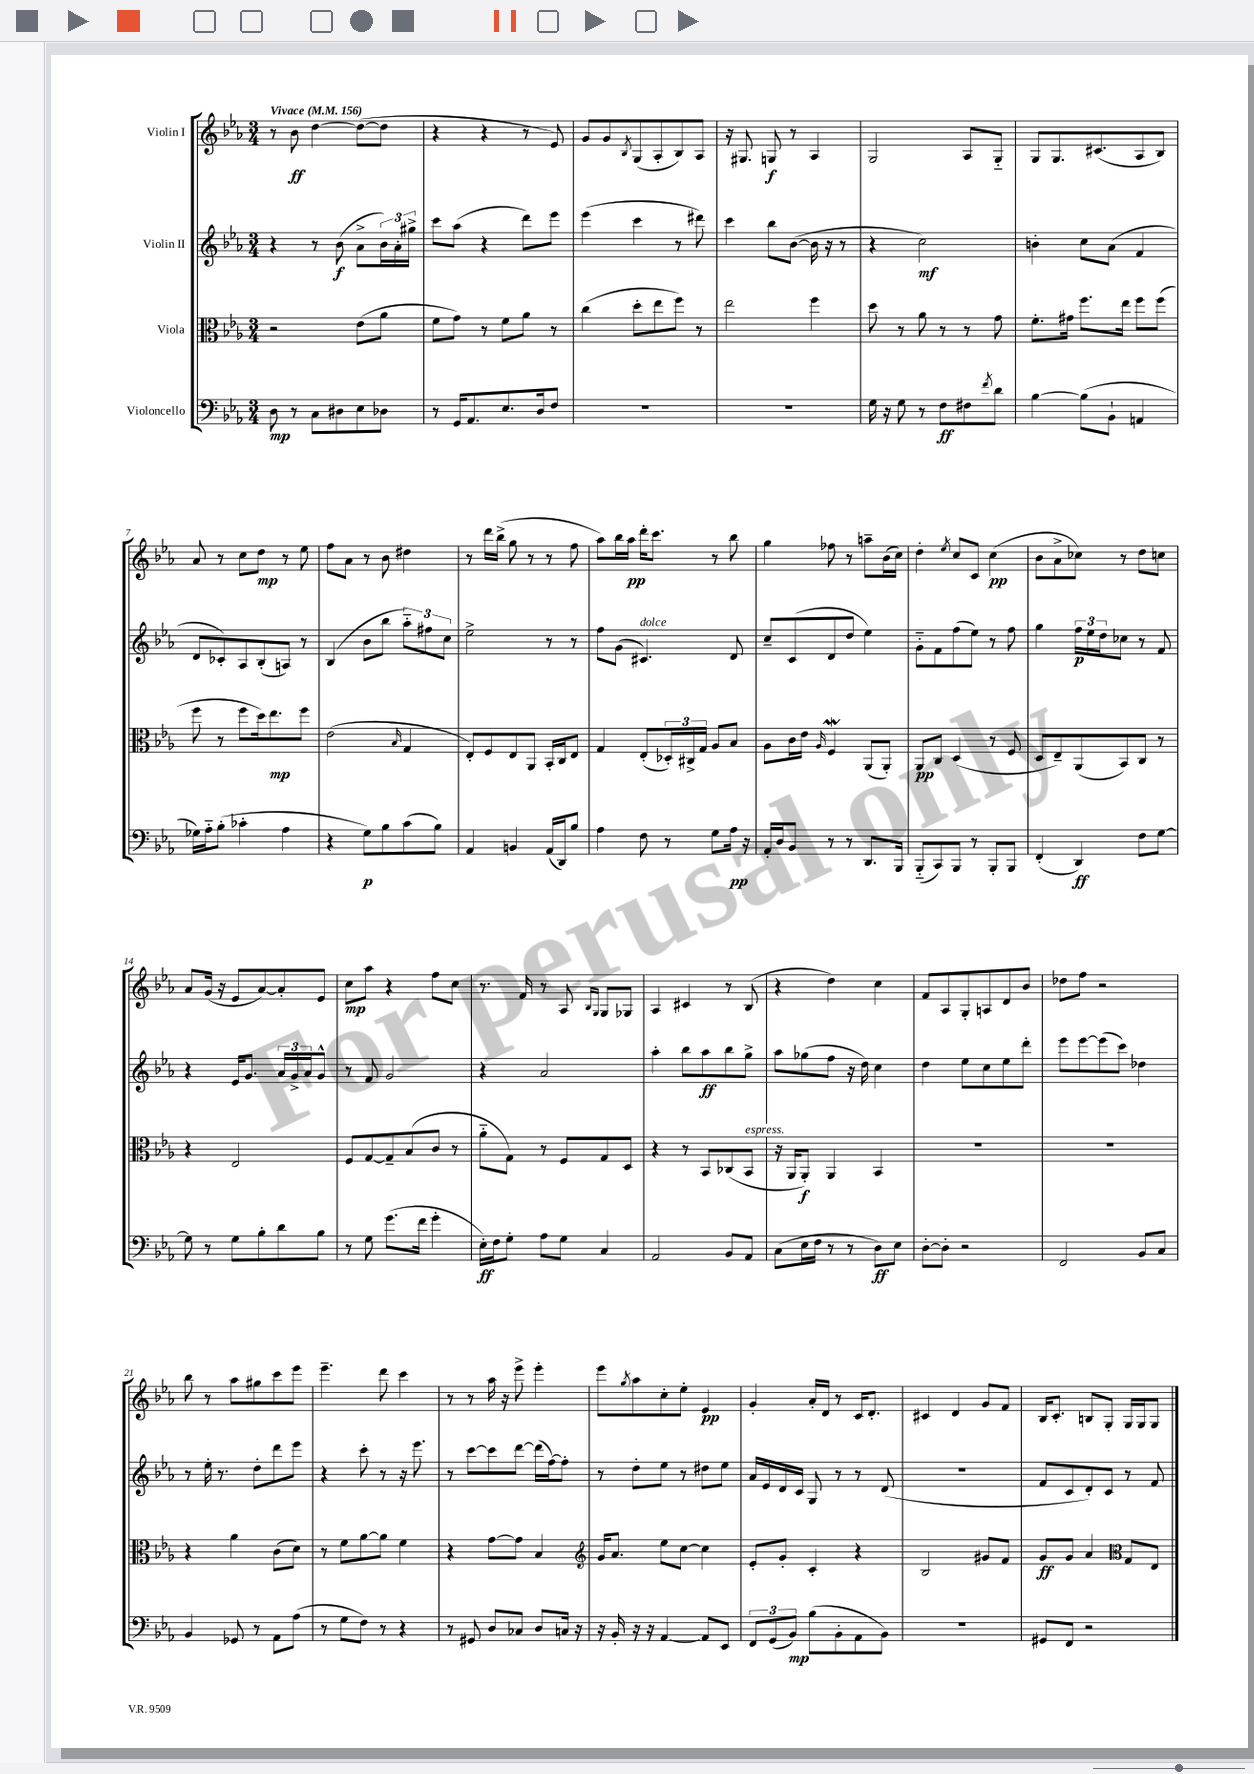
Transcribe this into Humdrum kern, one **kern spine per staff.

**kern	**dynam	**kern	**dynam	**kern	**dynam	**kern	**dynam
*part4	*part4	*part3	*part3	*part2	*part2	*part1	*part1
*staff4	*staff4	*staff3	*staff3	*staff2	*staff2	*staff1	*staff1
*I"Violoncello	*	*I"Viola	*	*I"Violin II	*	*I"Violin I	*
*clefF4	*	*clefC3	*	*clefG2	*	*clefG2	*
*k[b-e-a-]	*	*k[b-e-a-]	*	*k[b-e-a-]	*	*k[b-e-a-]	*
*M3/4	*	*M3/4	*	*M3/4	*	*M3/4	*
*MM156	*	*MM156	*	*MM156	*	*MM156	*
=1	=1	=1	=1	=1	=1	=1	=1
!	!	!	!	!	!	!LO:TX:a:B:t=Vivace	!
8D\	mp	2r	.	4r	.	8r	.
8r	.	.	.	.	.	8b-\	ff
8C\L	.	.	.	8r	.	[4dd\	.
8D#X\	.	.	.	(8b-\	f	.	.
8E-\	.	(8e-\L	.	8a-^\L	.	(8dd\L_	.
8D-X\J	.	8a-\J	.	24b-\L)	.	8dd\J]	.
.	.	.	.	24a-'\	.	.	.
.	.	.	.	24gg#X^\JJ	.	.	.
=2	=2	=2	=2	=2	=2	=2	=2
8r	.	8f\L	.	8ccc\L	.	4r	.
16GG/KL	.	8g\J)	.	(8aa-\J	.	.	.
8.AA-/	.	.	.	.	.	.	.
.	.	8r	.	4r	.	4r	.
8.E-/	.	8f\L	.	.	.	.	.
.	.	8a-\J	.	8ddd\L)	.	8r	.
16D/k	.	.	.	.	.	.	.
8F/J	.	8r	.	8eee-\J	.	8e-/)	.
=3	=3	=3	=3	=3	=3	=3	=3
2.r	.	(4cc\	.	(4eee-\	.	8g/L	.
.	.	.	.	.	.	8g/	.
.	.	.	.	.	.	8qB-/	.
.	.	8dd'\L	.	4ccc\	.	(8G/	.
.	.	8ee-\	.	.	.	8A-'/	.
.	.	8ff\J)	.	8r	.	8B-/)	.
.	.	8r	.	8ddd#X\)	.	8A-/J	.
=4	=4	=4	=4	=4	=4	=4	=4
2.r	.	2ee-\	.	4ccc\	.	16r	.
.	.	.	.	.	.	8.G#X/	.
.	.	.	.	8bb-\L	.	8Gn/	f
.	.	.	.	([8b-\J	.	8r	.
.	.	4ff\	.	16b-\]	.	4A-/	.
.	.	.	.	16r	.	.	.
.	.	.	.	8r	.	.	.
=5	=5	=5	=5	=5	=5	=5	=5
16G\	.	8dd\	.	4r	.	2G/	.
16r	.	.	.	.	.	.	.
8G\	.	8r	.	.	.	.	.
8r	.	8a-\	.	2cc\)	mf	.	.
8F\L	ff	8r	.	.	.	.	.
8F#X\	.	8r	.	.	.	8A-/L	.
8qf/	.	.	.	.	.	.	.
8d\J	.	8g\	.	.	.	8G/J	.
=6	=6	=6	=6	=6	=6	=6	=6
[4B-\	.	8.f'\L	.	4bn'\	.	8G/L	.
.	.	.	.	.	.	8.G/	.
.	.	16g#X\Jk	.	.	.	.	.
(8B-\L]	.	8.ff\L	.	8cc\L	.	.	.
.	.	.	.	.	.	(8.c#X/	.
8BB-`\J	.	.	.	(8a-\J	.	.	.
.	.	16ee-\Jk	.	.	.	.	.
4AAn/	.	8ff\L	.	4f/	.	8A-/	.
.	.	(8ff\J	.	.	.	8B-/J)	.
!!LO:LB:g=z
=7	=7	=7	=7	=7	=7	=7	=7
16G-X\LL)	.	8ff\	.	8d/L	.	8a-/	.
16A-\J	.	.	.	.	.	.	.
(8B-'\J	.	8r	.	8c-X'/)	.	8r	.
4c-X'\	.	8ff\L	.	8A-/	.	8cc\L	.
.	.	16dd\k)	.	(8B-'/	.	8dd\J	mp
.	.	8.ee-\	mp	.	.	.	.
4A-\	.	.	.	8An/J)	.	8r	.
.	.	8ff\J	.	8r	.	8ee-\	.
=8	=8	=8	=8	=8	=8	=8	=8
4r	.	(2e-\	.	(4B-/	.	8ff\L	.
.	.	.	.	.	.	8a-\J	.
8G\L)	p	.	.	8b-\L	.	8r	.
8B-\	.	.	.	8bb-\J	.	8b-\	.
.	.	16qqB-/	.	.	.	.	.
(8c\	.	4G/	.	12aa-\L)	.	4dd#X\	.
.	.	.	.	12ff#X\	.	.	.
8B-\J)	.	.	.	.	.	.	.
.	.	.	.	12cc\J	.	.	.
=9	=9	=9	=9	=9	=9	=9	=9
4AA-/	.	8E-'/L)	.	2ee-^\	.	8r	.
.	.	8F/	.	.	.	16ddd\LL	.
.	.	.	.	.	.	(16bb-^\JJ	.
4BBn/	.	8E-/	.	.	.	8gg\	.
.	.	8AA-/J	.	.	.	8r	.
(16AA-/LL	.	16BB-'/LL	.	8r	.	8r	.
16DD/J)	.	16C/J	.	.	.	.	.
8B-/J	.	8E-/J	.	8r	.	8ff\	.
=10	=10	=10	=10	=10	=10	=10	=10
4A-\	.	4G/	.	8ff\L	.	8aa-\L)	.
.	.	.	.	(8g\J	.	16bb-\L	.
.	.	.	.	.	.	16aa-\JJ	pp
!	!	!	!	!LO:TX:a:i:t=dolce	!	!	!
8F\	.	(8E-'/L	.	4.c#X/)	.	16ddd'\KL	.
.	.	.	.	.	.	8.ccc\J	.
8r	.	24D-X'/L)	.	.	.	.	.
.	.	24C#X^/	.	.	.	.	.
.	.	24G/JJ	.	.	.	.	.
8G\L	.	8A-/L	.	.	.	8r	.
16A-\Jk	pp	8B-/J	.	8d/	.	8bb-\	.
16r	.	.	.	.	.	.	.
=11	=11	=11	=11	=11	=11	=11	=11
16AA-'/LL	.	8A-\L	.	8cc~/L	.	4gg\	.
16D/J	.	.	.	.	.	.	.
8BB-/J	.	16c\L	.	(8c/	.	.	.
.	.	16e-\JJ	.	.	.	.	.
.	.	16qqA-/	.	.	.	.	.
8r	.	4FW/	.	8d/	.	8ff-X\	.
8r	.	.	.	8dd/J	.	8r	.
8.DD/L	.	(8AA-/L	.	4ee-\)	.	8aan~\L	.
.	.	8AA-'/J)	.	.	.	(16b-\L	.
16BBB-/Jk	.	.	.	.	.	16cc\JJ)	.
=12	=12	=12	=12	=12	=12	=12	=12
(8BBB-/L	.	8AA-/L	pp	8g\L	.	4dd'\	.
8CC/)	.	8C/J	.	8f\	.	.	.
.	.	.	.	.	.	8qee-/	.
8BBB-/J	.	(4D/	.	(8ff\	.	8cc/L	.
8r	.	.	.	8ee-\J)	.	8c/J	.
8BBB-'/L	.	8r	.	8r	.	(4cc\	pp
8BBB-/J	.	8F/	.	8ff\	.	.	.
=13	=13	=13	=13	=13	=13	=13	=13
(4FF'/	.	8D/L	.	4gg\	.	8b-\L	.
.	.	8E-~/)	.	.	.	8a-^\	.
4DD/)	ff	(8AA-/	.	24ff\LL	p	8cc-X\J)	.
.	.	.	.	24ee-\	.	.	.
.	.	.	.	24dd\J	.	.	.
.	.	8BB-/)	.	8cc-X\J	.	8r	.
8F\L	.	8C/J	.	8r	.	8dd\L	.
[8G\J	.	8r	.	8f/	.	8ccn\J	.
!!LO:LB:g=z
=14	=14	=14	=14	=14	=14	=14	=14
8G\]	.	4r	.	4r	.	8a-/L	.
8r	.	.	.	.	.	(16g/Jk	.
.	.	.	.	.	.	16r	.
8G\L	.	2E-/	.	16e-/KL	.	8e-/L	.
.	.	.	.	8.g/J	.	.	.
8B-'\	.	.	.	.	.	[8a-/)	.
8d\	.	.	.	24a-/LL	.	8a-'/]	.
.	.	.	.	24g^/	.	.	.
.	.	.	.	24a-/J	.	.	.
8B-\J	.	.	.	8g^^/J	.	8e-/J	.
=15	=15	=15	=15	=15	=15	=15	=15
8r	.	8F/L	.	8r	.	8cc\L	mp
8G\	.	[8G/	.	8f/	.	8aa-\J	.
(8.g\L	.	8G~/]	.	2g/	.	4r	.
.	.	(8B-/	.	.	.	.	.
16f\Jk	.	.	.	.	.	.	.
4g'\	.	8c/J	.	.	.	8ff\L	.
.	.	8r	.	.	.	8cc\J	.
=16	=16	=16	=16	=16	=16	=16	=16
16E-'\LL)	ff	8a-\L	.	4r	.	8.r	.
16F\J	.	.	.	.	.	.	.
8G'\J	.	8G\J)	.	.	.	.	.
.	.	.	.	.	.	16f/	.
8A-\L	.	8r	.	2a-/	.	8r	.
8G\J	.	8F/L	.	.	.	8A-/	.
.	.	.	.	.	.	16qqB-/LL	.
.	.	.	.	.	.	16qqG/JJ	.
4C/	.	8G/	.	.	.	8G/L	.
.	.	8D/J	.	.	.	8G-X/J	.
=17	=17	=17	=17	=17	=17	=17	=17
2AA-/	.	4r	.	4aa-'\	.	4A-/	.
.	.	8r	.	8bb-\L	.	4c#X/	.
.	.	8BB-/L	.	8aa-\	ff	.	.
8BB-/L	.	(8C-X/	.	8bb-\	.	8r	.
!	!	!LO:TX:a:i:t=espress.	!	!	!	!	!
8AA-/J	.	8BB-/J	.	8gg^\J	.	(8B-/	.
=18	=18	=18	=18	=18	=18	=18	=18
(8C\L	.	16r	.	8aa-\L	.	4r	.
.	.	16AA-/KL	.	.	.	.	.
16E-\L	.	8AA-'/J)	f	(8gg-X\	.	.	.
16F\JJ	.	.	.	.	.	.	.
8r	.	4AA-/	.	8ff\J	.	4dd\)	.
8r	.	.	.	16r	.	.	.
.	.	.	.	16dd\)	.	.	.
8D\L)	ff	4BB-/	.	4cc\	.	4cc\	.
8E-\J	.	.	.	.	.	.	.
=19	=19	=19	=19	=19	=19	=19	=19
[8D'\L	.	2.r	.	4dd\	.	8f/L	.
8D'\J]	.	.	.	.	.	8A-/	.
2r	.	.	.	8ee-\L	.	8G'/	.
.	.	.	.	8cc\	.	8An/	.
.	.	.	.	8ee-\	.	8d/	.
.	.	.	.	8ddd'\J	.	8b-/J	.
=20	=20	=20	=20	=20	=20	=20	=20
2FF/	.	2.r	.	8eee-\L	.	8dd-X\L	.
.	.	.	.	[8eee-\	.	8ff\J	.
.	.	.	.	(8eee-\]	.	2r	.
.	.	.	.	8ccc\J)	.	.	.
8BB-/L	.	.	.	4dd-X\	.	.	.
8C/J	.	.	.	.	.	.	.
!!LO:LB:g=z
=21	=21	=21	=21	=21	=21	=21	=21
4BB-/	.	4r	.	8r	.	8bb-\	.
.	.	.	.	16ee-'\	.	8r	.
.	.	.	.	8.r	.	.	.
8GG-X/	.	4a-\	.	.	.	8aa-\L	.
8r	.	.	.	8dd'\L	.	8gg#X\	.
8AA-\L	.	(8c\L	.	8ddd\	.	8ccc\	.
(8A-\J	.	8d\J)	.	8eee-\J	.	8eee-\J	.
=22	=22	=22	=22	=22	=22	=22	=22
8r	.	8r	.	4r	.	4.eee-~\	.
8G\L	.	8f\L	.	.	.	.	.
8F\J)	.	[8a-\	.	8ccc'\	.	.	.
8r	.	8a-\J]	.	8r	.	8ddd\	.
4r	.	4f\	.	16r	.	4ccc\	.
.	.	.	.	8.eee-\	.	.	.
=23	=23	=23	=23	=23	=23	=23	=23
8r	.	4r	.	8r	.	8r	.
8GG#X/	.	.	.	[8ccc\L	.	8r	.
8D/L	.	[8g\L	.	8ccc\]	.	16aa-\	.
.	.	.	.	.	.	16r	.
8C-X/J	.	8g\J]	.	[8ddd\J	.	8eee-^\	.
8D/L	.	4B-/	.	(16ddd\LL]	.	4eee-'\	.
.	.	.	.	[16ff\J)	.	.	.
16Cn/Jk	.	.	.	8ff'\J]	.	.	.
16r	.	.	.	.	.	.	.
=24	=24	=24	=24	=24	=24	=24	=24
*	*	*clefG2	*	*	*	*	*
16r	.	16g/KL	.	8r	.	8eee-\L	.
16BB-'/	.	8.a-/J	.	.	.	.	.
.	.	.	.	.	.	8qgg/	.
16r	.	.	.	8dd'\L	.	8aa-\	.
16r	.	.	.	.	.	.	.
[4AA-/	.	8ee-\L	.	8ee-\J	.	8cc'\	.
.	.	[8cc\J	.	8r	.	8ee-'\J	.
8AA-/L]	.	4cc\]	.	8dd#X\L	.	4e-/	pp
8EE-/J	.	.	.	8ee-\J	.	.	.
=25	=25	=25	=25	=25	=25	=25	=25
12FF/L	.	8e-'/L	.	16a-/LL	.	4g'/	.
.	.	.	.	16e-/	.	.	.
(12GG/	.	.	.	.	.	.	.
.	.	8g'/J	.	16d/	.	.	.
12BB-/J)	mp	.	.	.	.	.	.
.	.	.	.	16c/JJ	.	.	.
(8B-\L	.	4c'/	.	8G/	.	16a-'/LL	.
.	.	.	.	.	.	16d/JJ	.
8BB-'\	.	.	.	8r	.	8r	.
8AA-\	.	4r	.	8r	.	16c/KL	.
.	.	.	.	.	.	8.d'/J	.
8BB-\J)	.	.	.	(8d/	.	.	.
=26	=26	=26	=26	=26	=26	=26	=26
2.r	.	2B-/	.	2.r	.	4c#X/	.
.	.	.	.	.	.	4d/	.
.	.	8g#X/L	.	.	.	8g/L	.
.	.	8f/J	.	.	.	8f/J	.
=27	=27	=27	=27	=27	=27	=27	=27
8GG#X/L	.	8g/L	ff	8f/L	.	16B-/KL	.
.	.	.	.	.	.	8.c'/J	.
8FF/J	.	8g/J	.	8c/	.	.	.
2r	.	4a-/	.	8d'/)	.	8Bn/L	.
.	.	.	.	8c/J	.	8G'/J	.
*	*	*clefC3	*	*	*	*	*
.	.	8G/L	.	8r	.	16G/LL	.
.	.	.	.	.	.	16G/J	.
.	.	8E-/J	.	8f/	.	8G/J	.
==	==	==	==	==	==	==	==
*-	*-	*-	*-	*-	*-	*-	*-
